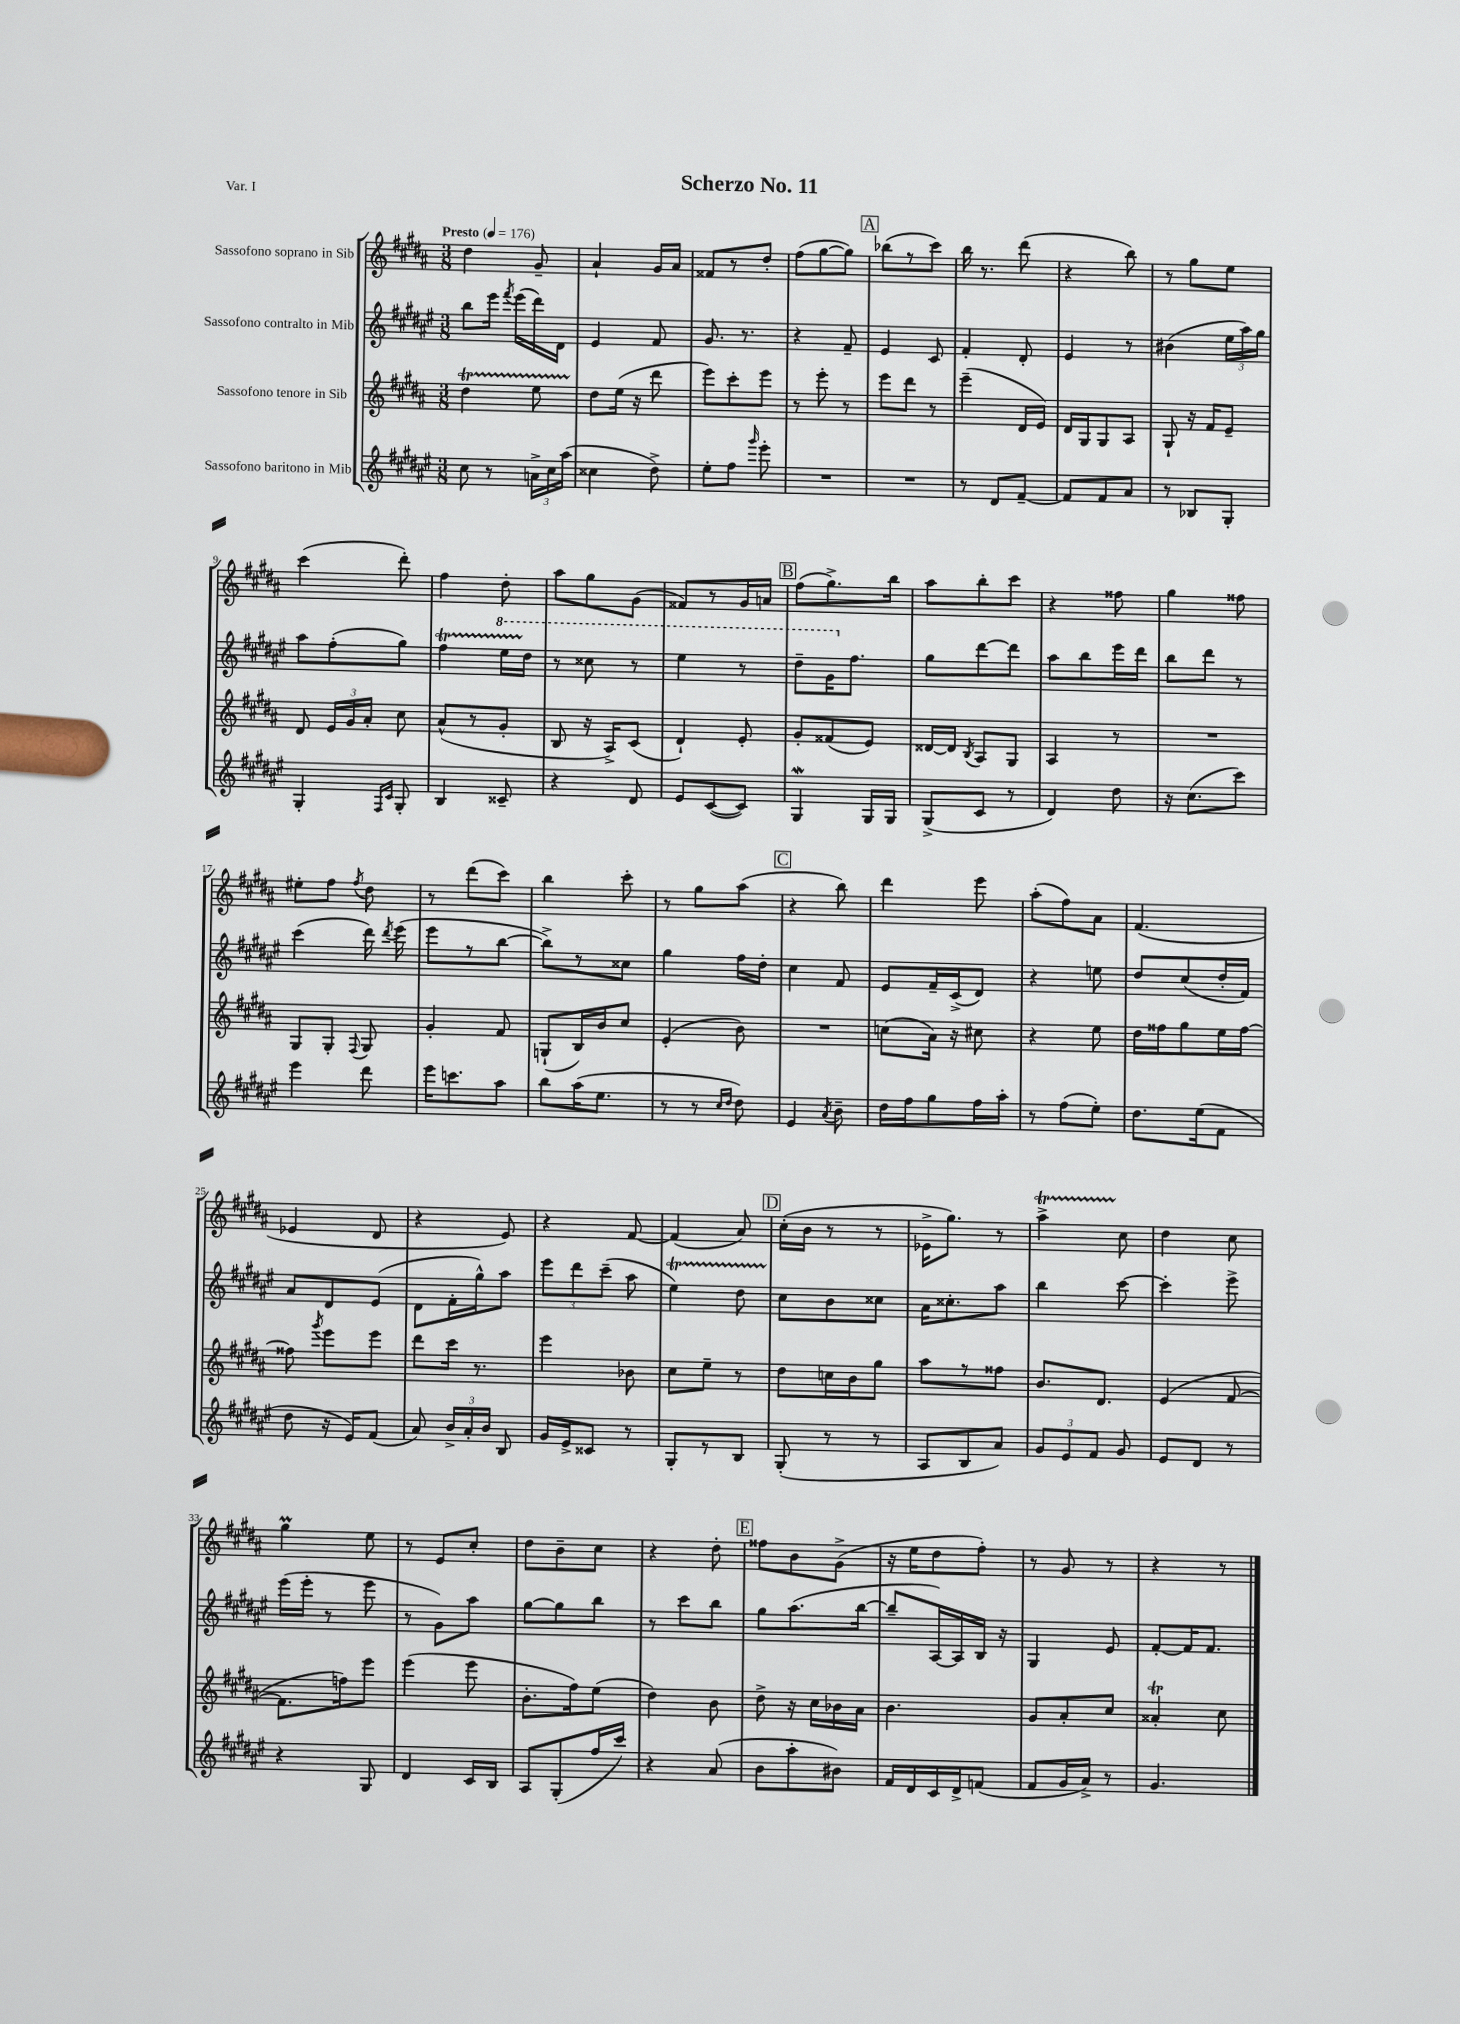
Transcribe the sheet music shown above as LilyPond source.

\header { title = "Scherzo No. 11" piece = "Var. I" }
<<
\new StaffGroup <<
\new Staff = "s0" \with { instrumentName = "Sassofono soprano in Sib" } {
    \clef treble \key b \major \numericTimeSignature \time 3/8 \tempo "Presto" 4 = 176
    \autoBeamOff dis''4 gis'8-- |
    ais'4-! gis'16[ ais'16] |
    fisis'8[ r8 dis''8]-. |
    fis''8[( gis''8~ gis''8]) |
    \mark \markup { \box "A" } bes''8[( r8 cis'''8]) |
    b''16 r8. dis'''8( |
    r4 b''8) |
    r8 gis''8[ e''8] |
    cis'''4( dis'''8-.) |
    fis''4 dis''8-. |
    ais''8[ gis''8 gis'8]( |
    fisis'8[) r8 gis'16 a'16] |
    \mark \markup { \box "B" } fis''8[( gis''8.->) b''16] |
    ais''8[ b''8-. cis'''8] |
    r4 fisis''8 |
    gis''4 fisis''8 |
    eis''8[-. fis''8] \acciaccatura { fis''8 } dis''8 |
    r8 dis'''8[( cis'''8]) |
    b''4 cis'''8-. |
    r8 gis''8[ ais''8]( |
    \mark \markup { \box "C" } r4 b''8) |
    dis'''4 e'''8 |
    ais''8[-.( fis''8) ais'8] |
    fis'4.( |
    ees'4 dis'8 |
    r4 e'8) |
    r4 fis'8~ |
    fis'4( ais'8) |
    \mark \markup { \box "D" } cis''16[-.( b'16] r8 r8 |
    ees'16[-> gis''8.]) r8 |
    ais''4->\startTrillSpan cis''8\stopTrillSpan |
    dis''4 cis''8 |
    gis''4\prall e''8 |
    r8 e'8[ cis''8]-. |
    dis''8[ b'8-- cis''8] |
    r4 dis''8-. |
    \mark \markup { \box "E" } fisis''8[ b'8 gis'8]->( |
    r16 e''16[ dis''8 fis''8]-.) |
    r8 gis'8 r8 |
    r4 r8 \bar "|." |
}
\new Staff = "s1" \with { instrumentName = "Sassofono contralto in Mib" } {
    \clef treble \key fis \major \numericTimeSignature \time 3/8
    \autoBeamOff b''8[ eis'''16] \acciaccatura { fis'''8 } eis'''16[( dis'''16) dis'16] |
    eis'4 fis'8 |
    gis'8. r8. |
    r4 fis'8-- |
    \mark \markup { \box "A" } eis'4 cis'8 |
    fis'4-. dis'8-. |
    eis'4 r8 |
    bis'4( \tuplet 3/2 { eis''16[ ais''16) gis''16] } |
    ais''8[ fis''8-.( gis''8]) |
    fis''4\startTrillSpan \ottava #1 eis'''16[ dis'''16]\stopTrillSpan |
    r8 cisis'''8 r8 |
    eis'''4 r8 |
    \mark \markup { \box "B" } dis'''8[-- gis''16 \ottava #0 fis''8.] |
    gis''8[ dis'''8~ dis'''8] |
    ais''8[ b''8 eis'''16 dis'''16] |
    b''8[ dis'''8] r8 |
    cis'''4( dis'''16) \acciaccatura { dis'''8 } eis'''16( |
    eis'''8[ r8 b''8]~ |
    b''8[->) r8 cisis''8] |
    gis''4 fis''16[ dis''16]-. |
    \mark \markup { \box "C" } cis''4 fis'8 |
    eis'8[ fis'16-- cis'16->( dis'8]) |
    r4 e''8 |
    dis''8[ cis''8( dis''16-. fis'16]) |
    ais'8[ dis'8 eis'8]( |
    dis'8[ fis'16-. gis''16-^) ais''8] |
    \tuplet 3/2 { eis'''8[ dis'''8 cis'''8]--( } ais''8 |
    eis''4\startTrillSpan) dis''8 |
    \mark \markup { \box "D" } cis''8[\stopTrillSpan b'8 cisis''8] |
    ais'16[ cisis''8.-. ais''8] |
    b''4 cis'''8~ |
    cis'''4-. eis'''8-> |
    eis'''16[( eis'''16]-. r8 eis'''8 |
    r8 gis'8[) ais''8] |
    gis''8[~ gis''8 b''8] |
    r8 cis'''8[ b''8] |
    \mark \markup { \box "E" } gis''8[ ais''8.( b''16]~ |
    b''8[-- ais16~) ais16 b16] r16 |
    gis4 eis'8 |
    fis'8[~-. fis'16 fis'8.] \bar "|." |
}
\new Staff = "s2" \with { instrumentName = "Sassofono tenore in Sib" } {
    \clef treble \key b \major \numericTimeSignature \time 3/8
    \autoBeamOff dis''4\startTrillSpan e''8 |
    dis''8[\stopTrillSpan e''16]( r16 dis'''8 |
    e'''8[) cis'''8-. e'''8] |
    r8 e'''8-. r8 |
    \mark \markup { \box "A" } e'''8[ dis'''8] r8 |
    e'''4--( dis'16[ e'16]) |
    dis'16[ gis16 gis8 ais8] |
    gis8-! r16 fis'16[ e'8]-- |
    dis'8 \tuplet 3/2 { e'16[ gis'16 ais'16]-. } cis''8 |
    ais'8[-^( r8 gis'8]-. |
    b8 r16 ais16[->) cis'8]( |
    dis'4-!) e'8-. |
    \mark \markup { \box "B" } gis'8[-. fisis'8( e'8]) |
    disis'16[~ disis'16] \acciaccatura { b8 } ais8[ gis8] |
    ais4 r8 |
    R4. |
    gis8[ gis8]-. \appoggiatura { fis8 } gis8 |
    gis'4-. fis'8 |
    g8[-!( b16) b'16 cis''8] |
    e'4-.( b'8) |
    \mark \markup { \box "C" } R4. |
    c''8[( ais'16]) r16 cis''8 |
    r4 e''8 |
    dis''16[ fisis''16 gis''8 e''16 fisis''16]~ |
    fisis''8 \acciaccatura { gis'''8 } e'''8[ e'''8] |
    dis'''8[ cis'''16] r8. |
    e'''4 bes'8 |
    cis''8[ e''8]-- r8 |
    \mark \markup { \box "D" } dis''8[ c''16 b'16 gis''8] |
    ais''8[ r8 fisis''8] |
    b'8.[ dis'8.] |
    e'4( fis'8~ |
    fis'8.[ f''16) e'''8] |
    e'''4( e'''8 |
    b'8.[-. fis''16) e''8]( |
    dis''4) b'8 |
    \mark \markup { \box "E" } dis''8-> r16 cis''16[ bes'16 ais'16] |
    b'4. |
    gis'8[ ais'8-. cis''8] |
    aisis'4-.\trill cis''8 \bar "|." |
}
\new Staff = "s3" \with { instrumentName = "Sassofono baritono in Mib" } {
    \clef treble \key fis \major \numericTimeSignature \time 3/8
    \autoBeamOff cis''8 r8 \tuplet 3/2 { a'16[-> cis''16 ais''16]( } |
    cisis''4 dis''8->) |
    eis''8[-. fis''8] \grace { gis'''16 } eis'''8-. |
    R4. |
    \mark \markup { \box "A" } R4. |
    r8 dis'8[ fis'8]~-- |
    fis'8[ fis'8 ais'8] |
    r8 bes8[ gis8]-. |
    gis4-. \grace { fis16[ cis'16] } gis8-. |
    b4 cisis'8-- |
    r4 dis'8 |
    eis'8[ cis'8~( cis'8]) |
    \mark \markup { \box "B" } gis4\mordent gis16[ gis16] |
    gis8[->( cis'8] r8 |
    dis'4) dis''8 |
    r16 cis''8.[( cis'''8]) |
    eis'''4 dis'''8 |
    eis'''16[ c'''8. ais''8] |
    b''8[ ais''16( eis''8.] |
    r8 r8 \grace { cis''16[ dis''16] } dis''8) |
    \mark \markup { \box "C" } eis'4 \acciaccatura { ais'8 } b'8-- |
    dis''16[ fis''16 gis''8 fis''16 ais''16]-. |
    r8 fis''8[( eis''8]-.) |
    dis''8.[ eis''16( fis'8] |
    dis''8 r16 eis'16[) fis'8]( |
    ais'8) \tuplet 3/2 { b'16[-> ais'16-. b'16] } b8 |
    gis'16[ eis'16-> cisis'8] r8 |
    gis8[-. r8 b8] |
    \mark \markup { \box "D" } gis8-.( r8 r8 |
    ais8[ b8 ais'8]) |
    \tuplet 3/2 { gis'8[ eis'8 fis'8] } gis'8 |
    eis'8[ dis'8] r8 |
    r4 gis8 |
    dis'4 cis'16[ b16] |
    ais8[ gis8-.( fis''16 cis'''16]) |
    r4 ais'8( |
    \mark \markup { \box "E" } b'8[ ais''8-. bis'8]) |
    fis'16[ dis'16 cis'16 dis'16-> f'8]( |
    fis'8[ gis'16 ais'16]->) r8 |
    gis'4. \bar "|." |
}
>>
>>
